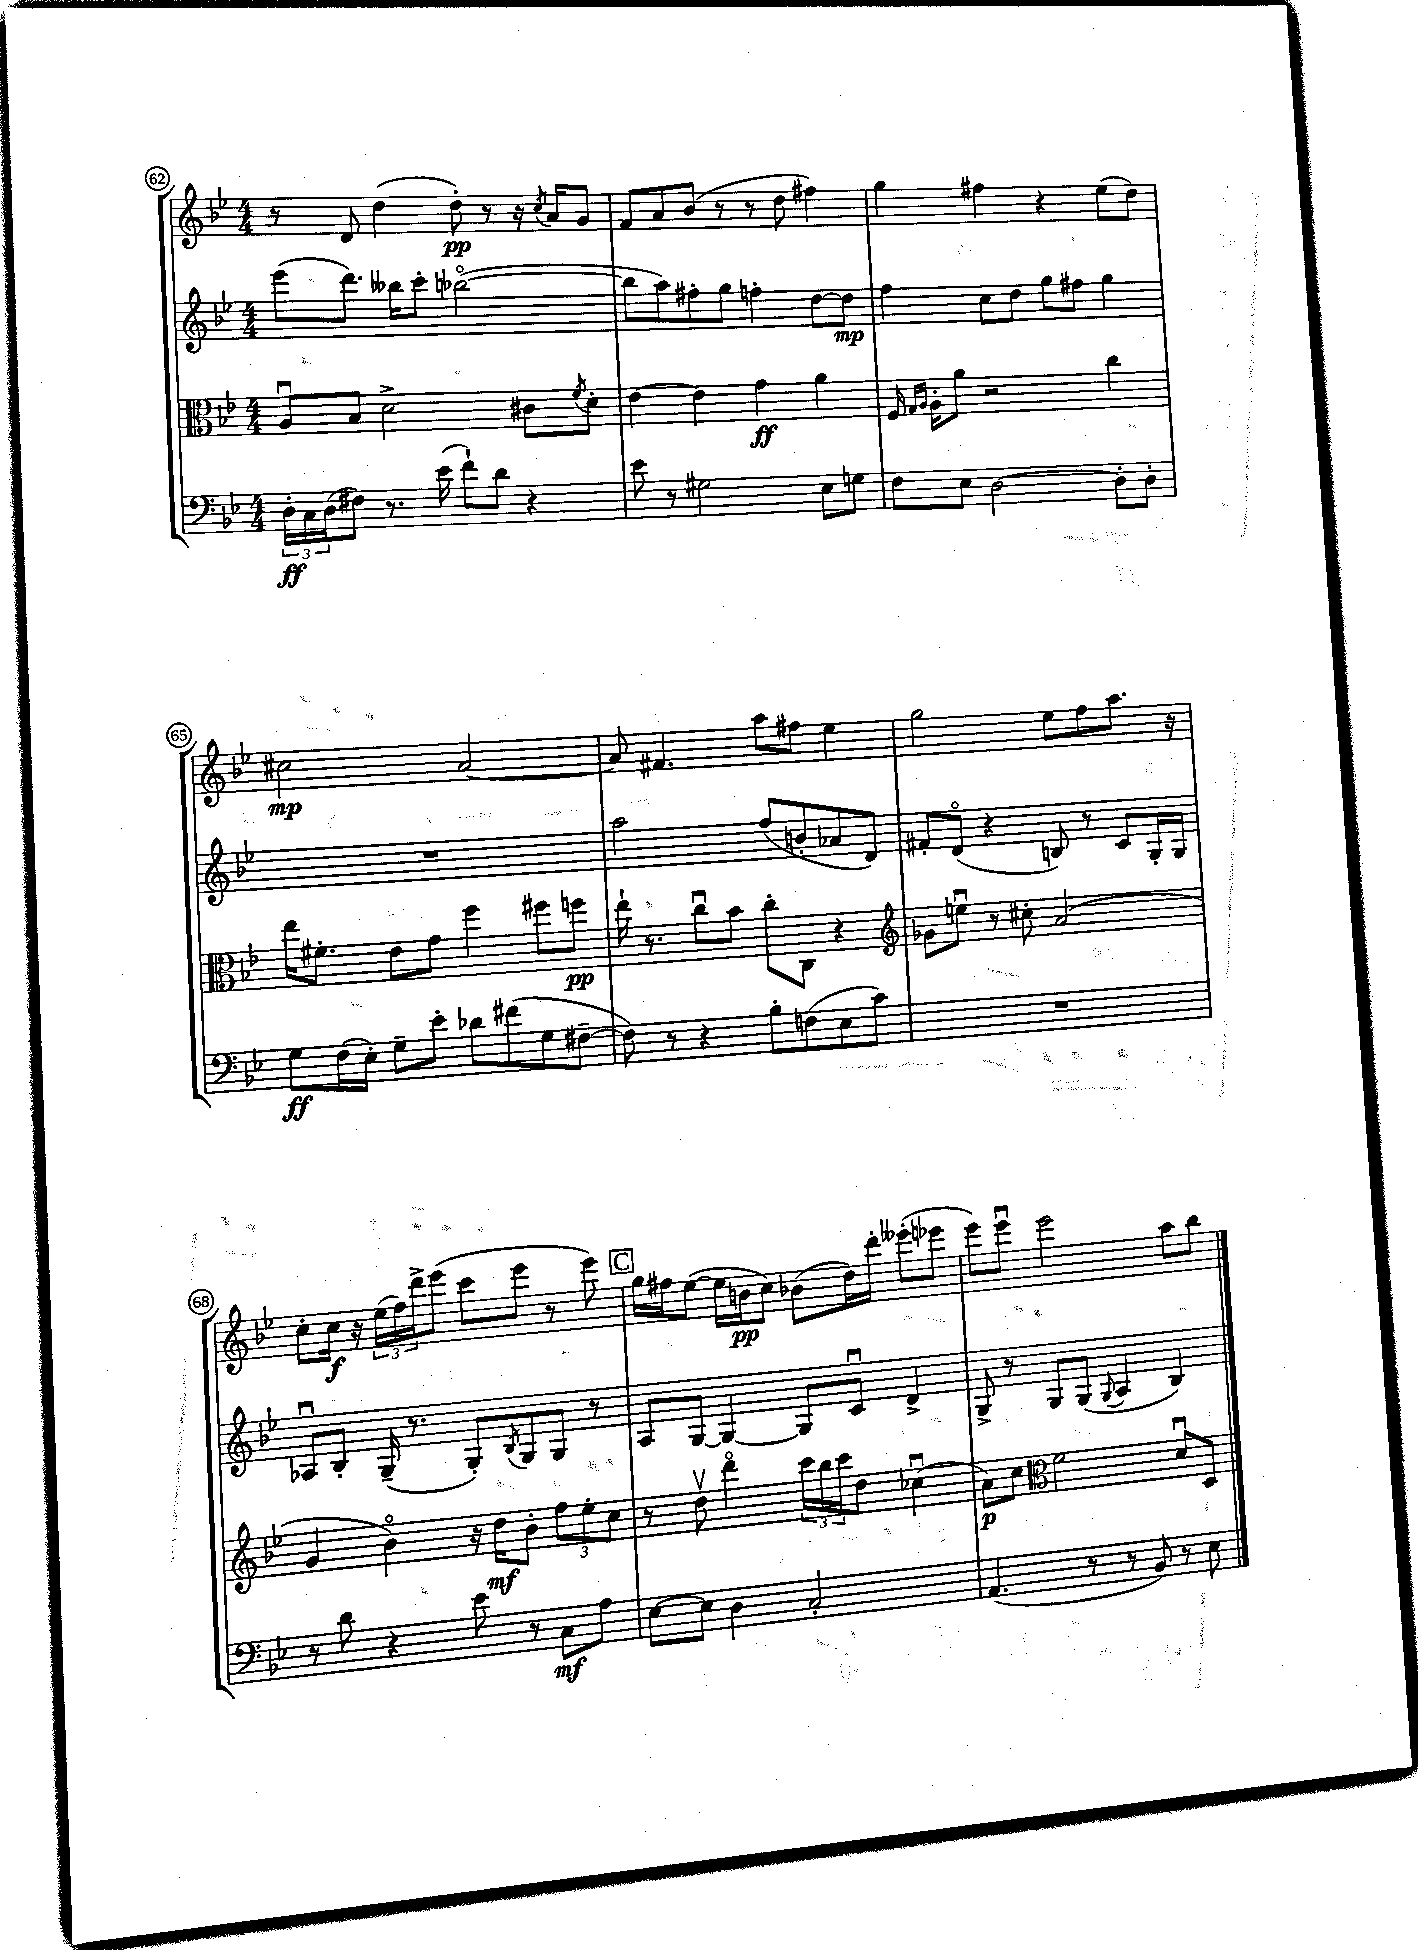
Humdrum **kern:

**kern	**dynam	**kern	**dynam	**kern	**dynam	**kern	**dynam
*part4	*part4	*part3	*part3	*part2	*part2	*part1	*part1
*staff4	*staff4	*staff3	*staff3	*staff2	*staff2	*staff1	*staff1
*clefF4	*	*clefC3	*	*clefG2	*	*clefG2	*
*k[b-e-]	*	*k[b-e-]	*	*k[b-e-]	*	*k[b-e-]	*
*M4/4	*	*M4/4	*	*M4/4	*	*M4/4	*
=62	=62	=62	=62	=62	=62	=62	=62
24D'\LL	ff	8Au/L	.	(8eee-\L	.	8r	.
24C\	.	.	.	.	.	.	.
(24D\J	.	.	.	.	.	.	.
8F#X\J)	.	8B-/J	.	8.ddd\J)	.	8d/	.
8.r	.	2d^\	.	.	.	(4dd\	.
.	.	.	.	16bb--X\KL	.	.	.
.	.	.	.	8ccc'\J	.	.	.
(16e-\	.	.	.	.	.	.	.
8f`\L)	.	.	.	([2bb-X\	.	8dd'\)	pp
8d\J	.	.	.	.	.	8r	.
4r	.	8c#X\L	.	.	.	16r	.
.	.	.	.	.	.	8qcc/	.
.	.	.	.	.	.	16a/KL	.
.	.	8qf/	.	.	.	.	.
.	.	8d'\J	.	.	.	8g/J	.
=63	=63	=63	=63	=63	=63	=63	=63
8e-\	.	[4e-\	.	8bb-\L]	.	8f/L	.
8r	.	.	.	8aa\)	.	8a/	.
2G#X\	.	4e-\]	.	8ff#X'\	.	(8b-/J	.
.	.	.	.	8gg\J	.	8r	.
.	.	4g\	ff	4ffn'\	.	8r	.
.	.	.	.	.	.	8dd\	.
8E-\L	.	4a\	.	[8dd\L	.	4ff#X\)	.
8Gn\J	.	.	.	8dd\J]	mp	.	.
=64	=64	=64	=64	=64	=64	=64	=64
8F\L	.	16F/	.	4ff\	.	4gg\	.
.	.	16qqG/LL	.	.	.	.	.
.	.	16qqA/JJ	.	.	.	.	.
.	.	16A'\KL	.	.	.	.	.
8E-\J	.	8a\J	.	.	.	.	.
[2D\	.	2r	.	8cc\L	.	4ff#X\	.
.	.	.	.	8dd\J	.	.	.
.	.	.	.	8gg\L	.	4r	.
.	.	.	.	8ff#X\J	.	.	.
8D'\L]	.	4cc\	.	4gg\	.	(8ee-\L	.
8D'\J	.	.	.	.	.	8dd\J)	.
!!LO:LB:g=z
=65	=65	=65	=65	=65	=65	=65	=65
8G\L	ff	16ee-\KL	.	1r	.	2cc#X\	mp
.	.	8.f#X'\J	.	.	.	.	.
(16F\L	.	.	.	.	.	.	.
16E-'\JJ)	.	.	.	.	.	.	.
8G~\L	.	8e-\L	.	.	.	.	.
8e-'\J	.	8g\J	.	.	.	.	.
8d-X\L	.	4ff\	.	.	.	[2a/	.
(8f#X\	.	.	.	.	.	.	.
8G\	.	8ff#X\L	.	.	.	.	.
[8F#X~\J	.	8ffn\J	pp	.	.	.	.
=66	=66	=66	=66	=66	=66	=66	=66
8F#\])	.	16ee-`\	.	2aa\	.	8a/]	.
.	.	8.r	.	.	.	.	.
8r	.	.	.	.	.	4.f#X/	.
4r	.	8ccu\L	.	.	.	.	.
.	.	8b-\J	.	.	.	.	.
8B-'\L	.	8cc'\L	.	(8ff/L	.	8aa\L	.
(8Fn\	.	8C\J	.	8bn'/	.	8ff#X\J	.
8E-\	.	4r	.	8a-X/	.	4ee-\	.
8c\J)	.	.	.	8d/J)	.	.	.
=67	=67	=67	=67	=67	=67	=67	=67
*	*	*clefG2	*	*	*	*	*
1r	.	8g-X\L	.	8f#X'/L	.	2gg\	.
.	.	8eenu\J	.	(8d/J	.	.	.
.	.	8r	.	4r	.	.	.
.	.	8cc#X'\	.	.	.	.	.
.	.	(2a/	.	8Bn/)	.	8ee-\L	.
.	.	.	.	8r	.	8ff\	.
.	.	.	.	8c/L	.	8.aa\J	.
.	.	.	.	16G'/L	.	.	.
.	.	.	.	16G/JJ	.	16r	.
!!LO:LB:g=z
=68	=68	=68	=68	=68	=68	=68	=68
8r	.	4g/	.	8A-Xu/L	.	8cc'\L	.
8d\	.	.	.	8B-'/J	.	16cc\Jk	f
.	.	.	.	.	.	16r	.
4r	.	4b-\)	.	(16G~/	.	(24ee-\LL	.
.	.	.	.	.	.	24ff\)	.
.	.	.	.	8.r	.	.	.
.	.	.	.	.	.	24ddd^\J	.
.	.	.	.	.	.	(8eee-\J	.
8e-\	.	16r	.	8G'/L)	.	8ccc\L	.
.	.	16dd\KL	mf	.	.	.	.
.	.	.	.	8qB-/	.	.	.
8r	.	8b-'\J	.	8G/	.	8eee-\J	.
8C\L	mf	12ff\L	.	8G/J	.	8r	.
.	.	12ee-'\	.	.	.	.	.
8A\J	.	.	.	8r	.	8eee-\)	.
.	.	12cc\J	.	.	.	.	.
!!LO:REH:place=s1:t=C
=69	=69	=69	=69	=69	=69	=69	=69
[8E-\L	.	8r	.	8A/L	.	16gg\LL	.
.	.	.	.	.	.	16ff#X\J	.
8E-\J]	.	8ddv\	.	[8G/J	.	([8ee-\J	.
4D\	.	4ddd\	.	4G/_	.	16ee-\LL]	.
.	.	.	.	.	.	16bn\J	pp
.	.	.	.	.	.	8cc\J)	.
2C'/	.	24ccc\LL	.	8G/L]	.	(8b-X\L	.
.	.	24bb-\	.	.	.	.	.
.	.	24ccc\J	.	.	.	.	.
.	.	8dd\J	.	8cu/J	.	16dd\L)	.
.	.	.	.	.	.	16ddd'\JJ	.
.	.	(4cc-Xu\	.	4d^/	.	(8eee--X'\L	.
.	.	.	.	.	.	8eee-X\J	.
=70	=70	=70	=70	=70	=70	=70	=70
(4.AA/	.	8a\L)	p	8G^/	.	8eee-\L)	.
.	.	8cc\J	.	8r	.	8eee-u\J	.
*	*	*clefC3	*	*	*	*	*
.	.	2f\	.	8G/L	.	2eee-\	.
8r	.	.	.	(8G/J	.	.	.
.	.	.	.	8qqG/	.	.	.
8r	.	.	.	4A/	.	.	.
8BB-/)	.	.	.	.	.	.	.
8r	.	8du/L	.	4B-/)	.	8aa\L	.
8E-\	.	8D/J	.	.	.	8bb-\J	.
==	==	==	==	==	==	==	==
*-	*-	*-	*-	*-	*-	*-	*-
